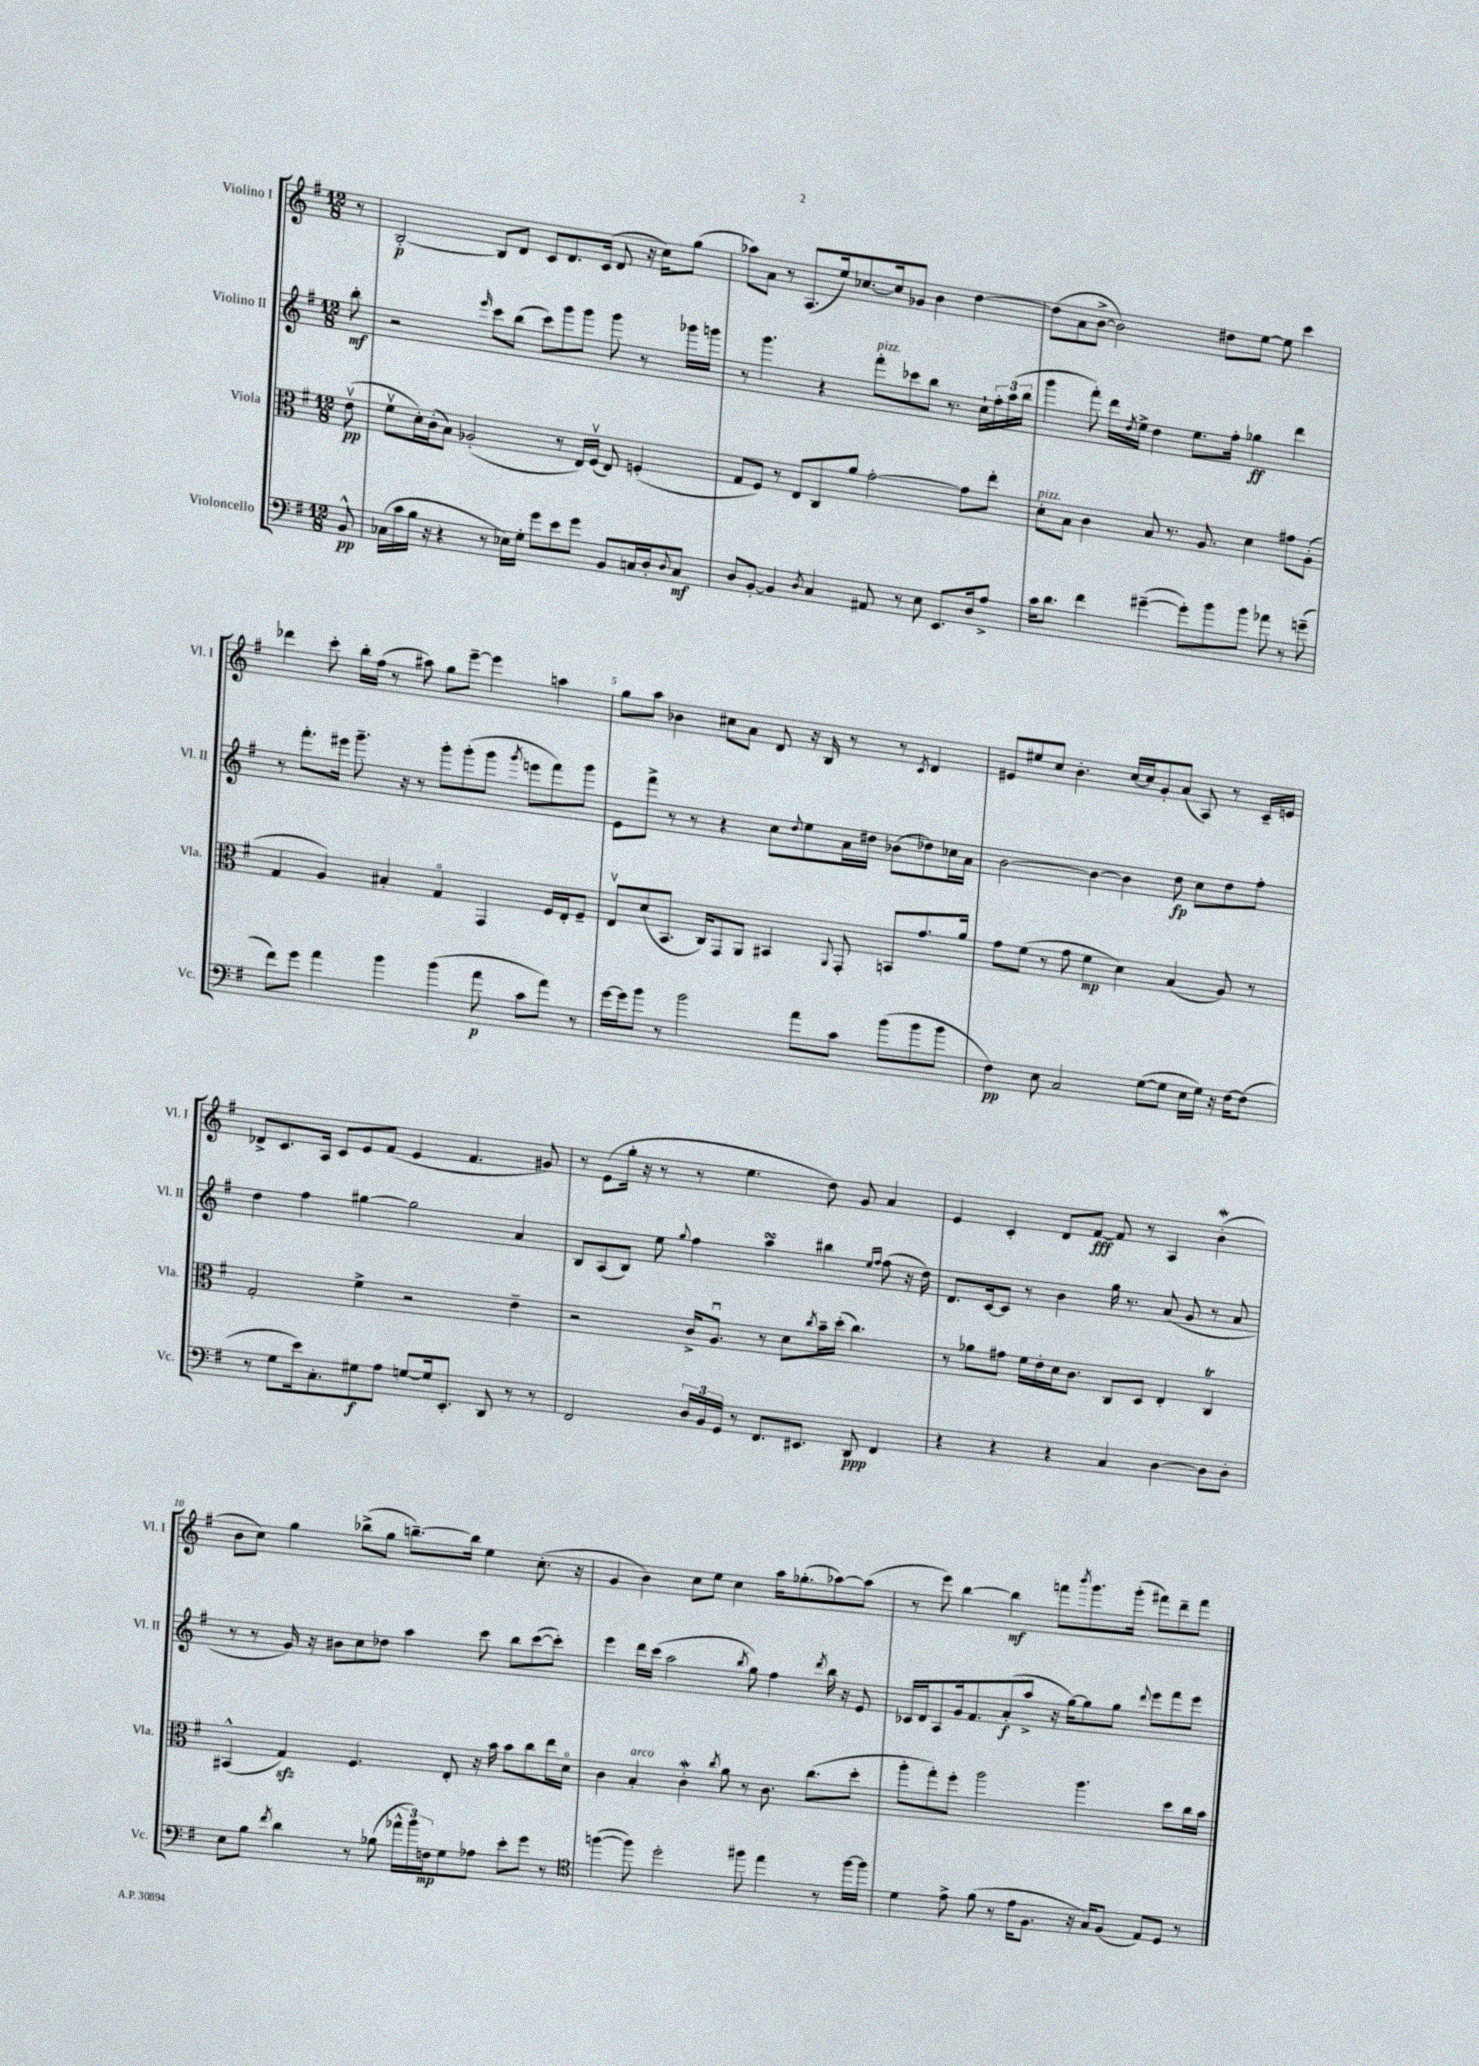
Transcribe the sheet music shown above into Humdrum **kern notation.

**kern	**kern	**kern	**kern
*staff4	*staff3	*staff2	*staff1
*clefF4	*clefC3	*clefG2	*clefG2
*k[f#]	*k[f#]	*k[f#]	*k[f#]
*M12/8	*M12/8	*M12/8	*M12/8
8BB^^	(8ev	8bb'	8r
=	=	=	=
(16C-	8f#v	2r	[2B'
16c	.	.	.
16B	16d')	.	.
16r	(16c'	.	.
4r	8B)	.	.
.	(2A-'	.	.
.	.	16qqeee	.
8r	.	8ccc	8B]
16E-)	.	(8bb	8d
16G'	.	.	.
8g	.	8ccc)	8c
8e	8r	8ggg	8.d
8g	16E)	8ggg	.
.	(16F#v	.	(16c
8BB	8E)	8ggg	8d
16C	(4F'	8r	16r
16D'	.	.	16cc)
8qqD	.	.	.
8C	.	16ggg-	(8gg
.	.	16ggg	.
=	=	=	=
8D	8G	8r	8aa-)
[8BB'	8F#)	4.ggg	8a
4BB]	8r	.	8r
.	8E	.	(8.A
8qD	.	.	.
4C	8C	4r	.
.	.	.	16ee)
.	8a	.	[8.cc-
8AA#	[2g'	8fff#'	.
.	.	.	16cc-]
8r	.	8ccc-	8g-
8E	.	8bb	4b
8.EE	.	8.r	.
.	8g]	.	[4dd
16D	.	16cc`	.
8A^	8ee'	24ff#'	.
.	.	(24aa	.
.	.	24bb	.
=	=	=	=
16c	8d'	4ggg	(8dd]
8.d	.	.	.
.	8B	.	8a
4f#	4c	8fff#')	[8b^
.	.	16ddd	2b])
.	.	8qdd	.
.	.	16ee^	.
([4g#~	8B	4dd	.
.	8.r	.	.
8g#'])	.	8.ee	.
.	8.A	.	.
8b	.	.	8dd#
.	.	16ff#'	.
8b	4d	4gg-	[8ee
8a-	.	.	8ee]
8r	8g#	4ddd	4ccc
(8g~	(8A'	.	.
=	=	=	=
8f#)	4G	8r	4ddd-
8g	.	8.fff#'	.
4a	4A)	.	8ccc'
.	.	16eee#	.
.	.	8.ggg~	16bb'
.	.	.	(16ff#
4b	4B#'	.	8r
.	.	16r	.
.	.	8r	8aa#)
(4b	4Go	8ggg'	8gg
.	.	(8ggg'	[8eee~
8a	4GG	8ggg	4eee]
.	.	8qggg	.
8c	.	8eee	.
8a)	16F#	8fff#)	4aa
.	16E'	.	.
8r	8F#~	8ggg	.
=	=	=	=
[16g	8Ev	8e	8gg
16g]	.	.	.
8b	(8d	8fff#^	8aa
8r	8.BB	8r	4b-
2b	.	8r	.
.	16C)	.	.
.	8GG	4r	8cc#
.	8AA	.	8a
.	4BB#	8cc	8d
.	.	8qqdd	.
8a	.	8ee	16r
.	.	.	16B
.	8qqAA	.	.
8c	8GG'	16a	8r
.	.	16dd#	.
(8b	8BB	(8b-	8r
.	.	.	8qc
8b	8.g	8dd-)	4d
8b	.	16cc-	.
.	16a	16a	.
=	=	=	=
4F#)	8g	[2b	8e#
.	(8f#	.	8ee#
8E	8r	.	8cc
2C	8g	.	4.b'
.	4f#	4b_	.
.	4d)	4b]	[16cc
.	.	.	16cc]
([8G	.	.	8g'
8G]	(4B	8dd	(8a
16E	.	8cc	8A)
16G)	.	.	.
16r	8A)	8dd	8r
[16F#	.	.	.
(8F#]	8r	8ff#'	16c~
.	.	.	16e
=	=	=	=
8r	2G'	4dd	8d-^
8G	.	.	8.c
16e)	.	4ff#	.
8.C'	.	.	16A
.	.	.	8c
8G#	4f#^	[4gg#	8e
8A	.	.	(8f#
[8G	2r	2gg#]	4e
16G]	.	.	.
8.EE'	.	.	.
.	.	.	4.f#
8DD	.	.	.
8r	4e~	4a	.
8r	.	.	8g#)
=	=	=	=
2FF#	2r	8B	8r
.	.	(8A	(8e
.	.	8B)	16gg'
.	.	.	16r
.	.	8ee	8r
.	.	8qqgg	.
24D	16c^	4ff#	8r
24BB	.	.	.
.	8.Au	.	.
24GG	.	.	.
8r	.	.	4.ee
8.FF#	8r	4aa	.
.	8d	.	.
8.EE#	.	.	.
.	8qcc	.	.
.	16b~	4bb#	8dd)
.	(16dd'	.	.
8DD	4.cc)	.	8g
.	.	16qqee	.
.	.	16qqff#	.
4FF#	.	(8ff#	4a
.	.	16r	.
.	.	16dd)	.
=	=	=	=
4r	8r	8.d	4e
.	8a-	.	.
.	.	[16c	.
4r	8g#	8c]	4c'
.	16f#	8r	.
.	16e'	.	.
4r	16d	4b	8d
.	8.c	.	.
.	.	.	[8f#
4C	8C	16gg	8f#]
.	.	8.r	.
.	8D	.	8r
[4D	4E'	(8a	4A
.	.	8g	.
8D]	4C	8r	(4b'
8D'	.	8a	.
=	=	=	=
8E	(4BB#^^	8r	8b
8B	.	8r	8cc)
8qf#	.	.	.
4d	4G)	16g)	4gg
.	.	16r	.
.	.	8b#	.
8r	4.F#	8cc	(8bb-^
(8B-	.	8dd-	8gg
24a-^^	.	4aa	[8.bb~)
24b)	.	.	.
24F	.	.	.
8G	8E'	.	.
.	.	.	16bb]
8A-	16r	8ccc	4ee
.	16b	.	.
8e'	8b	8bb	.
8g	8cc	([8ccc	(8.cc'
8r	16ee	8ccc'])	.
.	16do	.	16r
=	=	=	=
*clefC4	*	*	*
([4ff	4c	4eee	4g
8ff])	4B'	16ddd	4b)
.	.	(16ccc	.
2dd'	.	2aa	.
.	4c'	.	8cc
.	.	.	8ee
.	8qcc	.	.
.	8a	.	4cc
.	.	8qbb	.
8ff#	8r	8gg)	.
4ee	8.c	4ff#	16aa
.	.	.	(8.gg-'
.	(8.cc	.	.
.	.	8qddd	.
8r	.	16bb	[8aa-)
.	.	16r	.
[16ff#	8dd'	8e	(8aa-]
16ff#]	.	.	.
=	=	=	=
4d	8aa'	16c-	8r
.	.	16d	.
.	8gg')	8A	8eee)
8e^	8ff#'	16g	[4bb
.	.	8.f#	.
(8f#	2aa	.	.
8r	.	(8a'	4bb]
16e	.	8aa^	.
8.F#	.	.	.
.	.	16r	8fff
.	.	[16gg)	.
.	.	.	8qbbb
16r	4.aa	8gg]	8.ggg
16G)	.	.	.
(8F#	.	8gg	.
.	.	.	(16ggg'
.	.	8qqddd	.
8E)	.	8eee	8fff#)
8D	8dd	8fff#	8ddd~
8r	16cc	8eee	8fff#
.	16b	.	.
==	==	==	==
*-	*-	*-	*-
